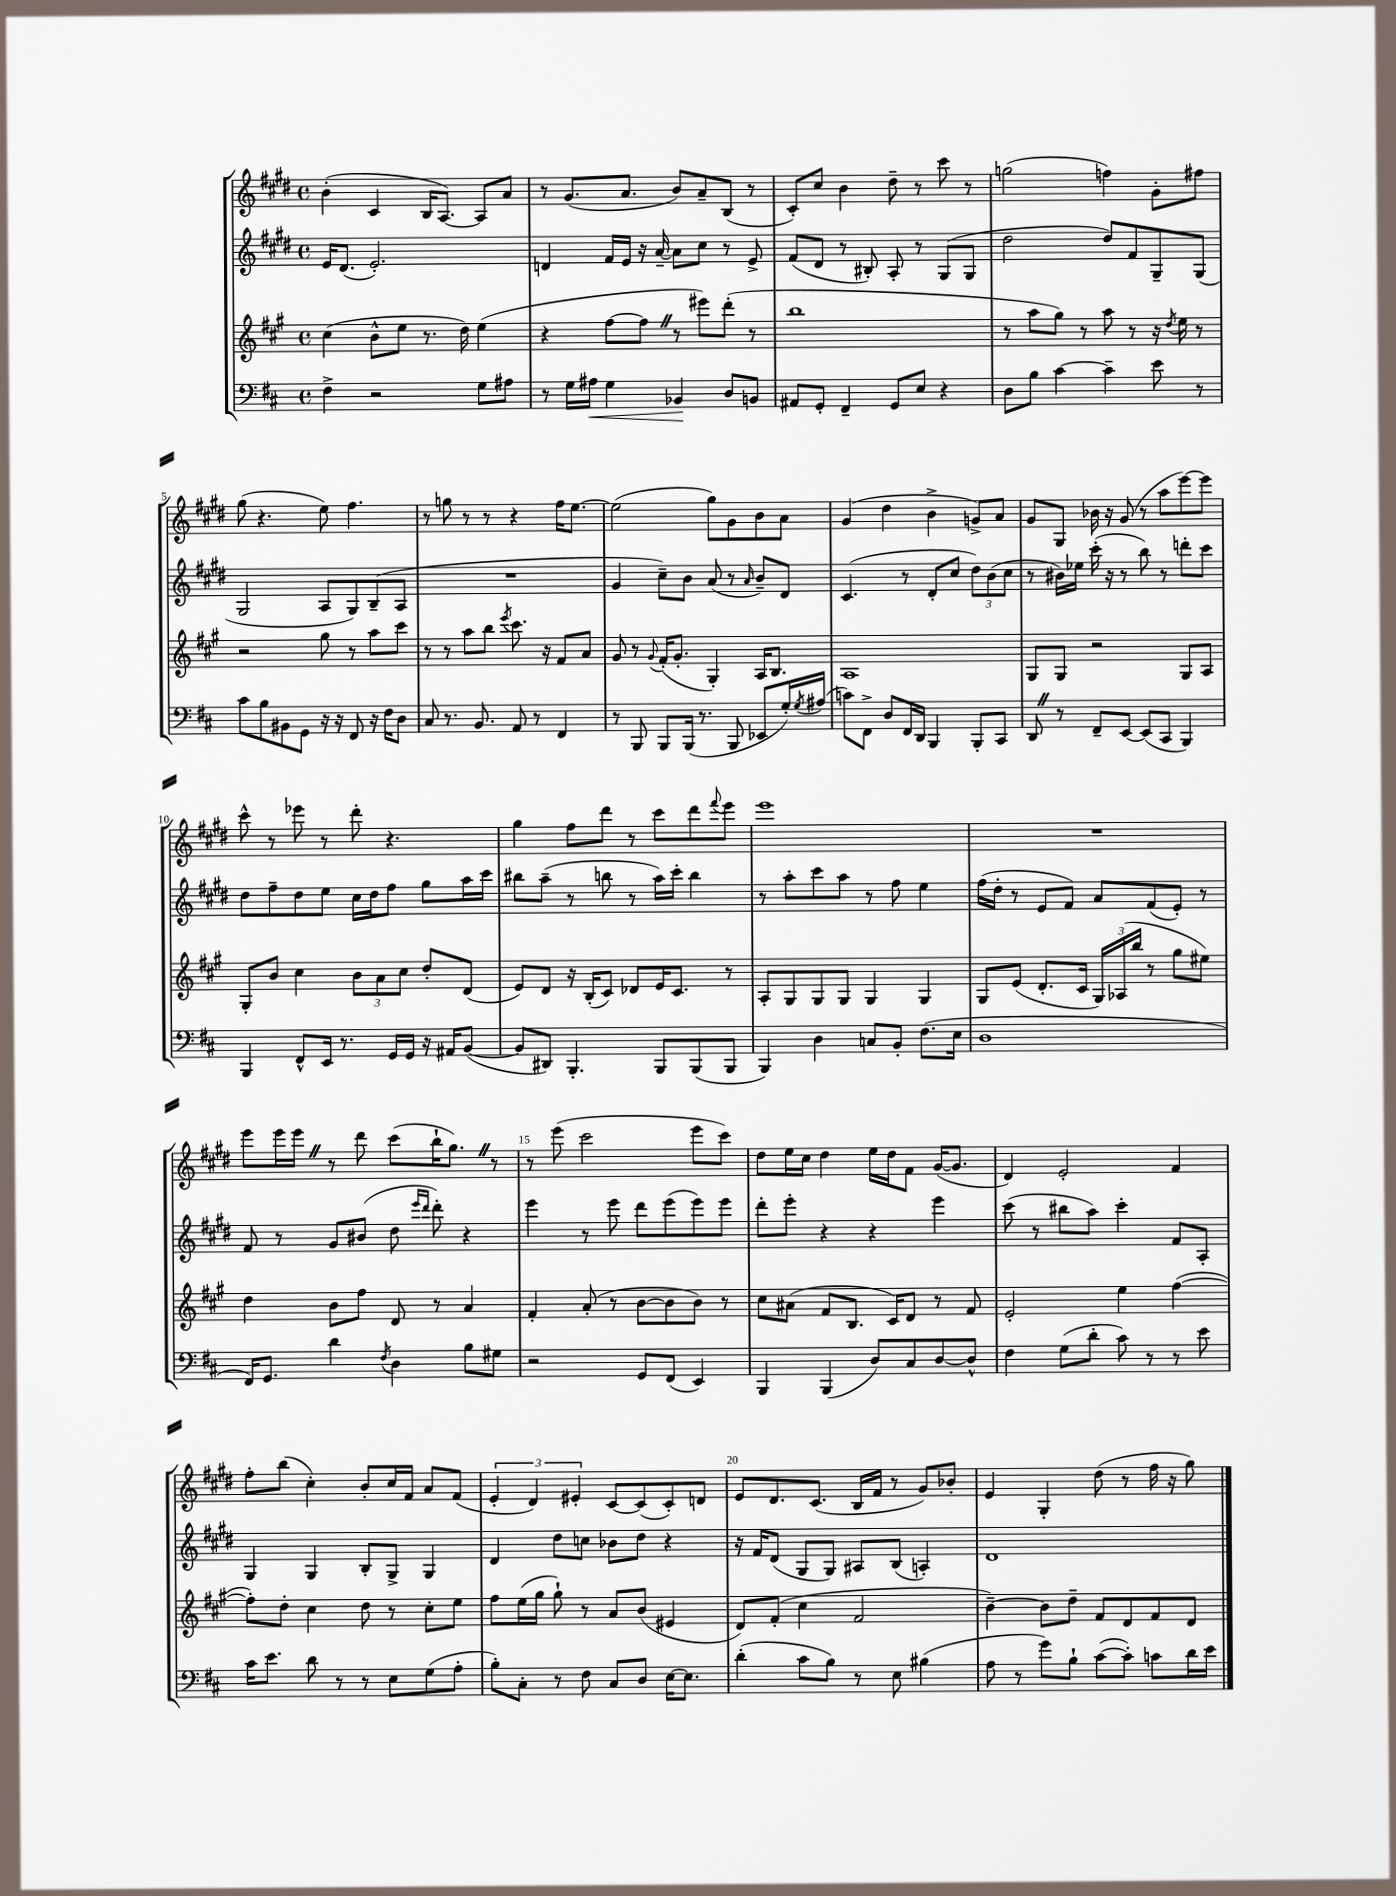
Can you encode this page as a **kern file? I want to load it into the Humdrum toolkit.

**kern	**kern	**kern	**kern
*staff4	*staff3	*staff2	*staff1
*clefF4	*clefG2	*clefG2	*clefG2
*k[f#c#]	*k[f#c#g#]	*k[f#c#g#d#]	*k[f#c#g#d#]
*M4/4	*M4/4	*M4/4	*M4/4
*met(c)	*met(c)	*met(c)	*met(c)
4F#^	(4cc#	16e	(4b'
.	.	(8.d#	.
2r	8b^^	2.e')	4c#
.	8ee	.	.
.	8.r	.	16B
.	.	.	[8.A)
.	16dd)	.	.
8G	(4ee	.	8A]
8A#	.	.	8a
=	=	=	=
8r	4r	4d	8r
16G	.	.	(8.g#
16A#	.	.	.
4G	[8ff#	16f#	.
.	.	16e	8.a
.	8ff#]	16r	.
.	.	[16a~	.
4BB-	8r	8a]	8b)
.	8eee#)	8cc#	8a~
8D	(8ddd'	8r	(8B
8BB	8r	8e^	8r
=	=	=	=
8AA#	1bb	(8f#	8c#')
8GG'	.	8d#	8cc#
4FF#~	.	8r	4b
.	.	8B#')	.
8GG	.	8A'	8dd#~
8E	.	8r	8r
4r	.	(8G#	8ccc#
.	.	8G#	8r
=	=	=	=
8D	8r	2dd#	(2gg
8B	8aa	.	.
[4c#	8gg#)	.	.
.	8r	.	.
4c#~]	8aa	8dd#)	4ff)
.	8r	8f#	.
8e	16r	8G#~	8g#'
.	8qdd	.	.
.	16ee	.	.
8r	8r	(8G#	8ff#
=	=	=	=
8c#	2r	2G#	(8gg#
8B	.	.	4.r
8BB#	.	.	.
8GG	.	.	.
16r	8gg#	8A	8ee)
16r	.	.	.
8FF#	8r	8G#)	4.ff#
16r	8aa	(8B~	.
16F#	.	.	.
8D	8ccc#	8A	.
=	=	=	=
8C#	8r	1r	8r
8.r	8r	.	8gg
.	8aa	.	8r
8.BB	.	.	.
.	8bb	.	8r
.	8qeee	.	.
8AA	8.ccc#	.	4r
8r	.	.	.
.	16r	.	.
4FF#	8f#	.	16ff#
.	.	.	[8.ee
.	8a	.	.
=	=	=	=
8r	8g#	4g#	(2ee]
8BBB	8r	.	.
.	8qqg#	.	.
8BBB	(16f#'	8cc#~)	.
.	8.g#'	.	.
(16BBB	.	8b	.
8.r	.	.	.
.	4G#')	(8a	8gg#)
8BBB	.	8r	8g#
.	.	16qqa	.
8EE-	16A	8b~)	8b
.	8.B	.	.
16G')	.	8d#	8a
8qG	.	.	.
(16A#	.	.	.
=	=	=	=
8c)	1A	(4.c#	(4g#
8FF#^	.	.	.
8D	.	.	4dd#
16FF#	.	8r	.
16DD	.	.	.
4BBB	.	8d#'	4b^
.	.	8cc#	.
8BBB'	.	12dd#)	8g^)
.	.	(12b	.
8CC#	.	.	8a
.	.	12cc#	.
=	=	=	=
8DD	8G#	8r	8g#
8r	8G#	16b#)	8G#
.	.	16ee-	.
8FF#~	2r	(16ccc#'	16b-
.	.	16r	16r
[8EE	.	8r	(8g#
(8EE]	.	8bb)	8r
8CC#	.	8r	8aa
4BBB)	8G#	8ddd'	[8eee)
.	8A	8ccc#	8eee]
=	=	=	=
4BBB	8G#'	8dd#	8ccc#^^
.	8b	8ff#~	8r
8FF#^^	4cc#	8dd#	8eee-
16EE	.	8ee	8r
8.r	.	.	.
.	12b	16cc#	8ddd#'
.	.	16dd#	.
.	12a	.	.
16GG	.	8ff#	4.r
.	12cc#	.	.
16GG	.	.	.
16r	8dd'	8gg#	.
16AA#	.	.	.
([8BB	(8d	16aa	.
.	.	16ccc#	.
=	=	=	=
8BB]	8e)	8bb#	4gg#
8DD#)	8d	(8aa~	.
4.BBB'	16r	8r	8ff#
.	(16B'	.	.
.	8c#)	8bb	8ddd#
.	8d-	8r	8r
8BBB	16e	16aa)	8ccc#
.	8.c#	16ccc#'	.
(8BBB	.	4bb	8ddd#
.	.	.	8qqfff#
8BBB	8r	.	8eee
=	=	=	=
4BBB)	8A'	8r	1eee
.	8G#	8aa'	.
4D	8G#	8ccc#	.
.	8G#	8aa	.
8C	4G#	8r	.
8BB'	.	8ff#	.
(8.F#	4G#	4ee	.
16E	.	.	.
=	=	=	=
1D	8G#	(16ff#	1r
.	.	16dd#'	.
.	(8e	8r	.
.	8.d'	8e	.
.	.	8f#)	.
.	16c#	.	.
.	24G#)	8a	.
.	(24A-	.	.
.	24bb	.	.
.	8r	(8f#	.
.	8gg#	8e')	.
.	8ee#)	8r	.
=	=	=	=
16FF#)	4dd	8f#	8eee
8.GG	.	.	.
.	.	8r	16eee
.	.	.	16eee
4d	8b	8g#	8r
.	8ff#	(8b#	8ddd#
8qF#	.	.	.
4D	8d	8dd#	(8ccc#
.	.	16qqeee	.
.	.	16qqddd#	.
.	8r	8ddd#')	16bb`
.	.	.	8.gg#)
8B	4a	4r	.
8G#	.	.	8r
=	=	=	=
2r	4f#'	4eee	8r
.	.	.	(8eee
.	(8a'	8r	2ccc#
.	8r	8eee	.
8GG	[8b	8ddd#	.
(8FF#	8b]	(8eee	.
4EE)	8b)	8eee)	8eee
.	8r	8eee	8ccc#)
=	=	=	=
4BBB	8cc#	8ddd#'	8dd#
.	(8a#	8eee'	16ee
.	.	.	16cc#
(4BBB	8f#	4r	4dd#
.	8.B	.	.
8D)	.	4r	16ee
.	16c#)	.	16dd#
8C#	8d	.	8f#
[8D	8r	4eee	([16g#
.	.	.	8.g#]
8D^^]	8f#	.	.
=	=	=	=
4F#	2e'	(8ccc#	4d#)
.	.	8r	.
(8G	.	8bb#	2e'
8d'	.	8aa)	.
8c#)	4ee	4ccc#'	.
8r	.	.	.
8r	([4ff#	8f#	4f#
8e	.	8A'	.
=	=	=	=
16c#	8ff#'])	4G#	8ff#'
8.e	.	.	.
.	8dd'	.	(8bb
8d	4cc#	4G#	4cc#')
8r	.	.	.
8r	8dd	8B'	8b'
8E	8r	8G#^	16cc#
.	.	.	16f#
(8G	8cc#'	4G#	8a
8A'	8ee	.	(8f#
=	=	=	=
8B')	8ff#	4d#	6e'
8C#'	(16ee	.	.
.	.	.	6d#)
.	16gg#	.	.
8r	8gg#`)	8dd#	.
.	.	.	6e#'
8F#	8r	8cc	.
8C#	8a	8b-	[8c#
8D	(8b	8dd#	(8c#]
[16E	4e#	4r	8c#')
8.E]	.	.	.
.	.	.	8d
=	=	=	=
(4d'	8d)	16r	8e
.	.	16f#	.
.	(8f#'	(8d#	8.d#
8c#	4cc#	8G#	.
.	.	.	(8.c#
8B)	.	8G#)	.
8r	2f#	8A#	16B
.	.	.	16f#
8E	.	(8B	8r
(4B#	.	4A')	8g#)
.	.	.	8b-'
=	=	=	=
8A	[4b~)	1d#	4e
8r	.	.	.
8g)	8b]	.	4G#'
8B`	8dd~	.	.
([8c#	8f#	.	(8dd#
8c#'])	8d	.	8r
8c	8f#	.	16ff#
.	.	.	16r
16d	8d	.	8gg#)
16e	.	.	.
==	==	==	==
*-	*-	*-	*-
